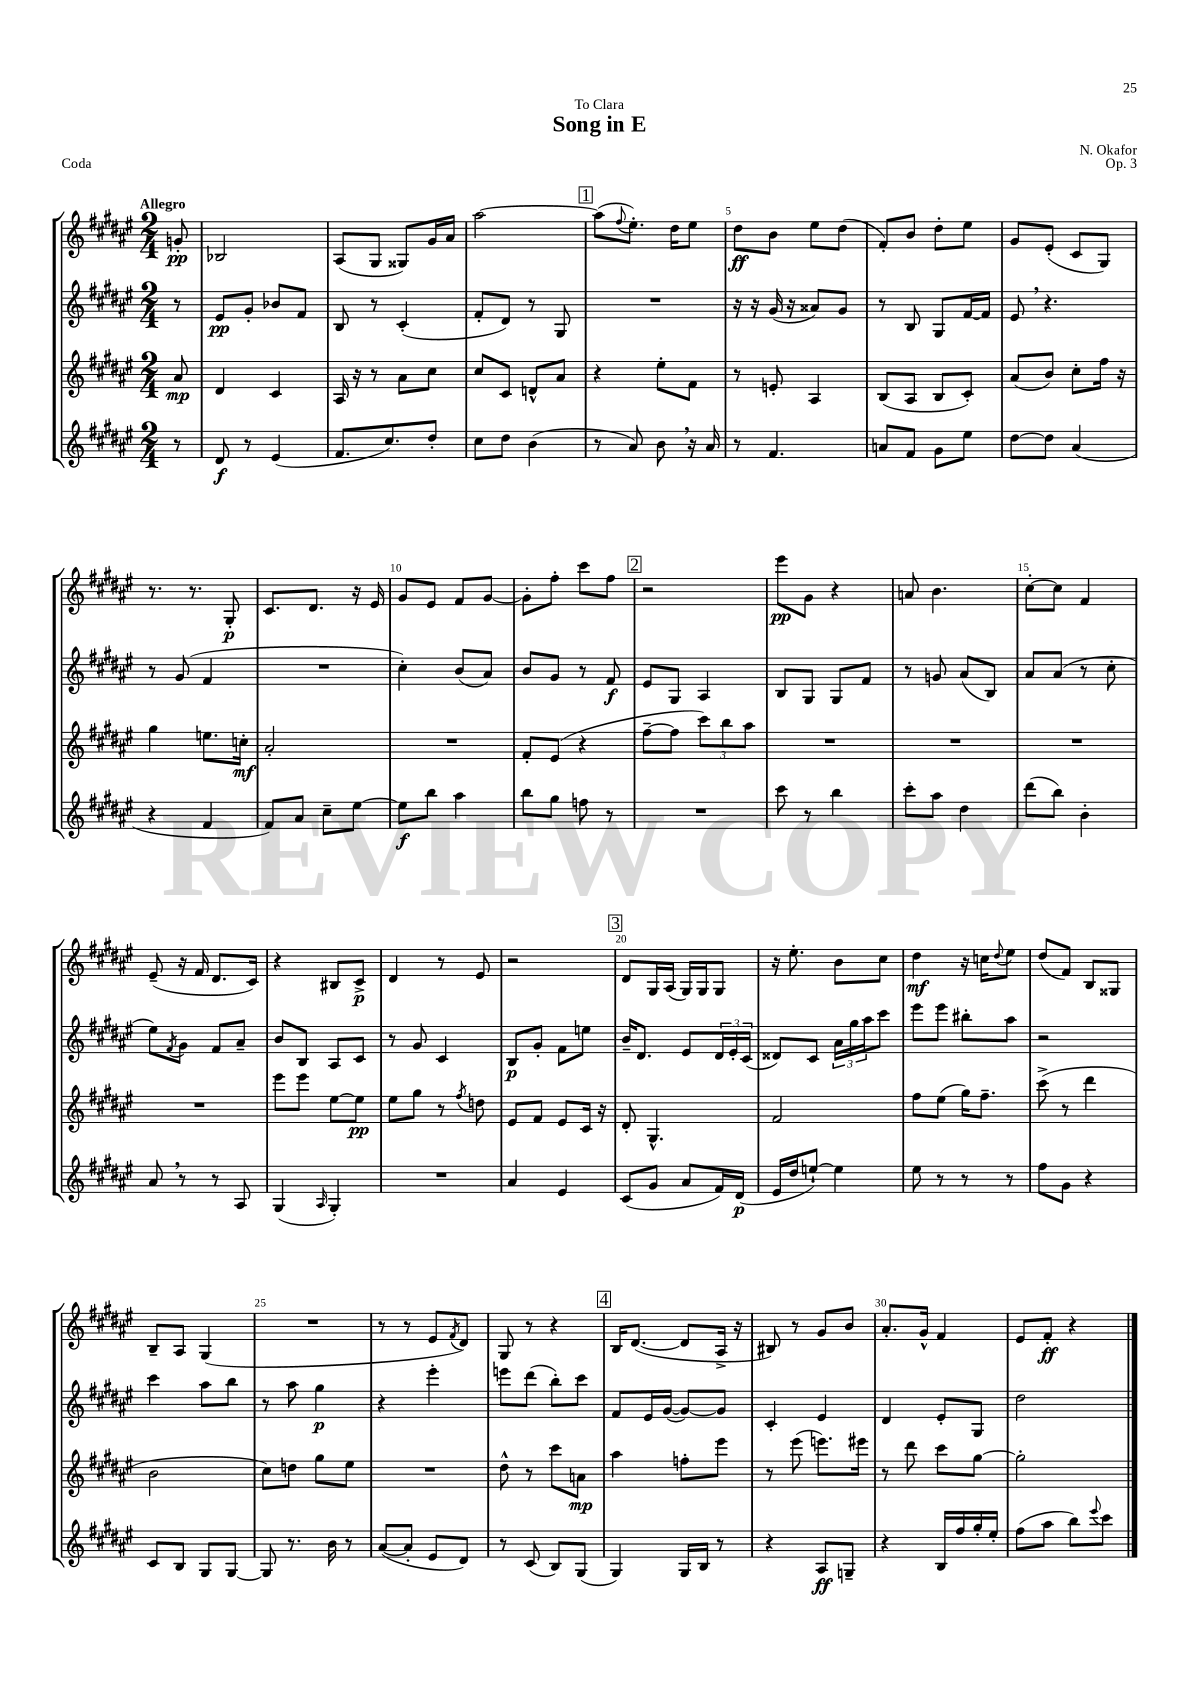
\header { title = "Song in E" composer = "N. Okafor" dedication = "To Clara" opus = "Op. 3" piece = "Coda" }
<<
\new StaffGroup <<
\new Staff = "s0" {
    \clef treble \key fis \major \numericTimeSignature \time 2/4 \partial 8 \tempo "Allegro"
    g'8-.\pp |
    bes2 |
    ais8( gis8 gisis8) gis'16 ais'16 |
    ais''2~ |
    \mark \markup { \box "1" } ais''8( \appoggiatura { fis''8 } eis''8.-.) dis''16 eis''8 |
    dis''8\ff b'8 eis''8 dis''8( |
    fis'8-.) b'8 dis''8-. eis''8 |
    gis'8 eis'8-.( cis'8 gis8) |
    r8. r8. gis8-.\p |
    cis'8. dis'8. r16 eis'16 |
    gis'8 eis'8 fis'8 gis'8~ |
    gis'8-. fis''8-. cis'''8 fis''8 |
    \mark \markup { \box "2" } r2 |
    eis'''8\pp gis'8 r4 |
    a'8 b'4. |
    cis''8~-. cis''8 fis'4 |
    eis'8--( r16 fis'16 dis'8. cis'16) |
    r4 bis8 cis'8->\p |
    dis'4 r8 eis'8 |
    r2 |
    \mark \markup { \box "3" } dis'8 gis16 ais16( gis16) gis16 gis8 |
    r16 eis''8.-. b'8 cis''8 |
    dis''4\mf r16 c''16 \appoggiatura { dis''8 } eis''8 |
    dis''8( fis'8) b8 gisis8 |
    b8-- ais8 gis4( |
    R2 |
    r8 r8 eis'8 \acciaccatura { fis'8 } dis'8) |
    gis8 r8 r4 |
    \mark \markup { \box "4" } b16 dis'8.~( dis'8 ais16-> r16 |
    bis8) r8 gis'8 b'8 |
    ais'8.-. gis'16-^ fis'4 |
    eis'8 fis'8-.\ff r4 \bar "|." |
}
\new Staff = "s1" {
    \clef treble \key fis \major \numericTimeSignature \time 2/4 \partial 8
    r8 |
    eis'8\pp gis'8-. bes'8 fis'8 |
    b8 r8 cis'4-.( |
    fis'8-. dis'8) r8 gis8 |
    \mark \markup { \box "1" } R2 |
    r16 r16 gis'16( r16 aisis'8) gis'8 |
    r8 b8 gis8 fis'16~ fis'16 |
    eis'8 \breathe r4. |
    r8 gis'8( fis'4 |
    R2 |
    cis''4-.) b'8( ais'8) |
    b'8 gis'8 r8 fis'8\f |
    \mark \markup { \box "2" } eis'8 gis8 ais4 |
    b8 gis8 gis8 fis'8 |
    r8 g'8 ais'8( b8) |
    ais'8 ais'8( r8 cis''8-. |
    eis''8) \acciaccatura { fis'8 } gis'8 fis'8 ais'8-- |
    b'8 b8 ais8 cis'8 |
    r8 gis'8 cis'4 |
    b8\p gis'8-. fis'8 e''8 |
    \mark \markup { \box "3" } b'16-- dis'8. eis'8 \tuplet 3/2 { dis'16 eis'16-. cis'16( } |
    disis'8) cis'8 \tuplet 3/2 { ais'16 gis''16 ais''16 } cis'''8 |
    eis'''8 eis'''8 bis''8-. ais''8 |
    r2 |
    cis'''4 ais''8 b''8 |
    r8 ais''8 gis''4\p |
    r4 eis'''4-. |
    e'''8 dis'''8( b''8-.) cis'''8 |
    \mark \markup { \box "4" } fis'8 eis'16 gis'16~( gis'8~) gis'8 |
    cis'4-. eis'4 |
    dis'4 eis'8-. gis8 |
    dis''2 \bar "|." |
}
\new Staff = "s2" {
    \clef treble \key fis \major \numericTimeSignature \time 2/4 \partial 8
    ais'8\mp |
    dis'4 cis'4 |
    ais16 r16 r8 ais'8 cis''8 |
    cis''8 cis'8 d'8-^ ais'8 |
    \mark \markup { \box "1" } r4 eis''8-. fis'8 |
    r8 e'8-. ais4 |
    b8( ais8 b8 cis'8-.) |
    ais'8( b'8) cis''8-. fis''16 r16 |
    gis''4 e''8. c''16-.\mf |
    ais'2-. |
    R2 |
    fis'8-. eis'8( r4 |
    \mark \markup { \box "2" } fis''8~-- fis''8 \tuplet 3/2 { cis'''8) b''8 ais''8 } |
    R2 |
    R2 |
    R2 |
    R2 |
    eis'''8 eis'''8 eis''8~ eis''8\pp |
    eis''8 gis''8 r8 \acciaccatura { fis''8 } d''8 |
    eis'8 fis'8 eis'8 cis'16 r16 |
    \mark \markup { \box "3" } dis'8-. gis4.-^ |
    fis'2 |
    fis''8 eis''8( gis''16) fis''8.-- |
    cis'''8->( r8 dis'''4 |
    b'2 |
    cis''8) d''8 gis''8 eis''8 |
    R2 |
    dis''8-^ r8 cis'''8 a'8\mp |
    \mark \markup { \box "4" } ais''4 f''8-. eis'''8 |
    r8 eis'''8( e'''8.) eis'''16 |
    r8 dis'''8 cis'''8 gis''8~ |
    gis''2-. \bar "|." |
}
\new Staff = "s3" {
    \clef treble \key fis \major \numericTimeSignature \time 2/4 \partial 8
    r8 |
    dis'8\f r8 eis'4( |
    fis'8. cis''8.) dis''8-. |
    cis''8 dis''8 b'4( |
    \mark \markup { \box "1" } r8 ais'8) b'8 \breathe r16 ais'16 |
    r8 fis'4. |
    a'8 fis'8 gis'8 eis''8 |
    dis''8~ dis''8 ais'4( |
    r4 fis'4 |
    fis'8) ais'8 cis''8-- eis''8~ |
    eis''8\f b''8 ais''4 |
    b''8 gis''8 f''8 r8 |
    \mark \markup { \box "2" } R2 |
    cis'''8 r8 b''4 |
    cis'''8-. ais''8 dis''4 |
    dis'''8( b''8) b'4-. |
    ais'8 \breathe r8 r8 ais8 |
    gis4( \grace { ais16 } gis4-.) |
    R2 |
    ais'4 eis'4 |
    \mark \markup { \box "3" } cis'8( gis'8 ais'8 fis'16) dis'16\p( |
    eis'16 dis''16 e''8~-!) e''4 |
    eis''8 r8 r8 r8 |
    fis''8 gis'8 r4 |
    cis'8 b8 gis8 gis8~ |
    gis8 r8. b'16 r8 |
    ais'8~( ais'8-. eis'8 dis'8) |
    r8 cis'8( b8) gis8( |
    \mark \markup { \box "4" } gis4) gis16 b16 r8 |
    r4 ais8\ff g8-- |
    r4 b16 fis''16 gis''16-. eis''16-. |
    fis''8( ais''8 b''8) \appoggiatura { eis'''8 } cis'''8 \bar "|." |
}
>>
>>
\layout { \context { \Score \override BarNumber.break-visibility = ##(#f #t #t) barNumberVisibility = #(every-nth-bar-number-visible 5) } }
